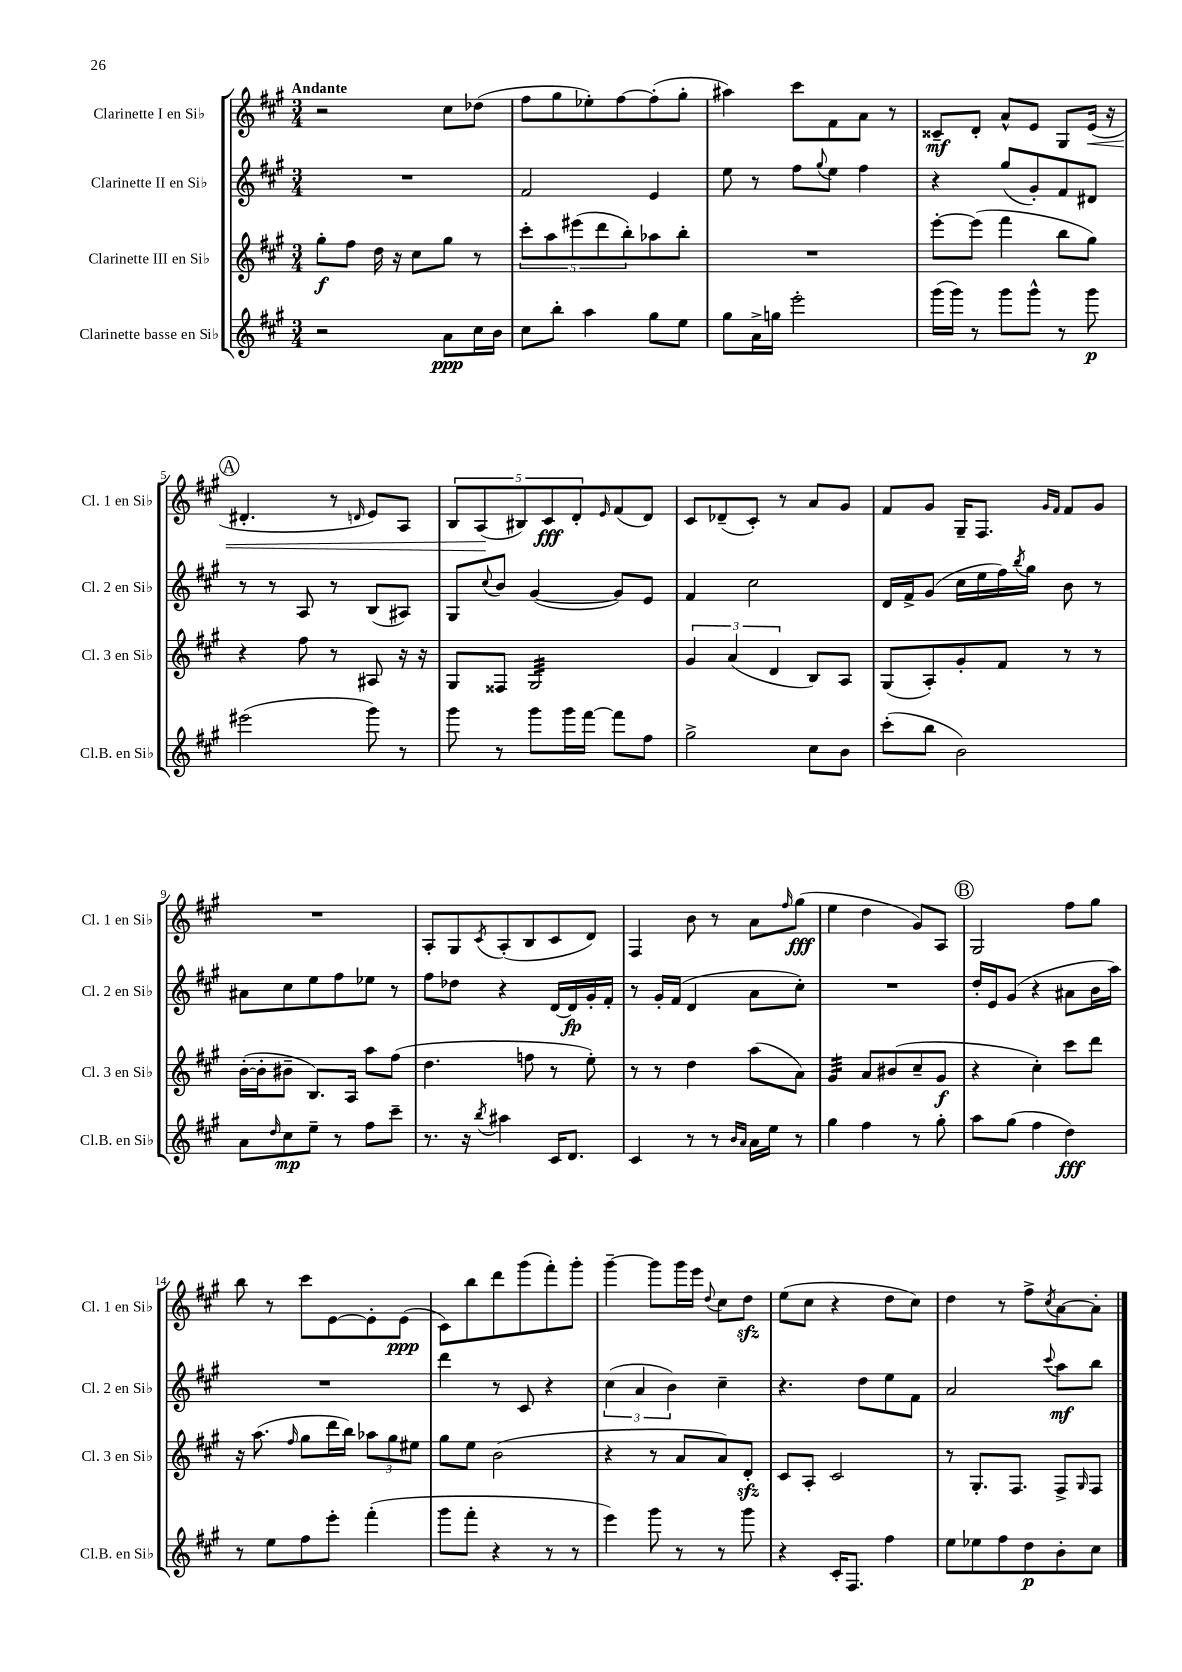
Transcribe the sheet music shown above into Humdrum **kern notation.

**kern	**dynam	**kern	**dynam	**kern	**dynam	**kern	**dynam
*part4	*part4	*part3	*part3	*part2	*part2	*part1	*part1
*staff4	*staff4	*staff3	*staff3	*staff2	*staff2	*staff1	*staff1
*I"Clarinette basse en Si♭	*	*I"Clarinette III en Si♭	*	*I"Clarinette II en Si♭	*	*I"Clarinette I en Si♭	*
*I'Cl.B. en Si♭	*	*I'Cl. 3 en Si♭	*	*I'Cl. 2 en Si♭	*	*I'Cl. 1 en Si♭	*
*clefG2	*	*clefG2	*	*clefG2	*	*clefG2	*
*k[f#c#g#]	*	*k[f#c#g#]	*	*k[f#c#g#]	*	*k[f#c#g#]	*
*M3/4	*	*M3/4	*	*M3/4	*	*M3/4	*
=1	=1	=1	=1	=1	=1	=1	=1
!	!	!	!	!	!	!LO:TX:a:B:t=Andante	!
2r	.	8gg#'\L	f	2.r	.	2r	.
.	.	8ff#\J	.	.	.	.	.
.	.	16dd\	.	.	.	.	.
.	.	16r	.	.	.	.	.
.	.	8cc#\L	.	.	.	.	.
8a\L	ppp	8gg#\J	.	.	.	8cc#\L	.
16cc#\L	.	8r	.	.	.	(8dd-X\J	.
16b\JJ	.	.	.	.	.	.	.
=2	=2	=2	=2	=2	=2	=2	=2
8cc#\L	.	10ccc#'\L	.	2f#/	.	8ff#\L	.
.	.	10aa\	.	.	.	.	.
8bb'\J	.	.	.	.	.	8gg#\	.
.	.	(10eee#X\	.	.	.	.	.
4aa\	.	.	.	.	.	8ee-X'\)	.
.	.	10ddd\	.	.	.	.	.
.	.	.	.	.	.	[8ff#\	.
.	.	10bb'\)	.	.	.	.	.
8gg#\L	.	8aa-X\	.	4e/	.	(8ff#'\]	.
8ee\J	.	8bb'\J	.	.	.	8gg#'\J	.
=3	=3	=3	=3	=3	=3	=3	=3
8gg#\L	.	2.r	.	8ee\	.	4aa#X\)	.
16a^\L	.	.	.	8r	.	.	.
16ggn\JJ	.	.	.	.	.	.	.
2eee'\	.	.	.	8ff#\L	.	8ccc#\L	.
.	.	.	.	8qqgg#/	.	.	.
.	.	.	.	8ee\J	.	8f#\	.
.	.	.	.	4ff#\	.	8a\J	.
.	.	.	.	.	.	8r	.
=4	=4	=4	=4	=4	=4	=4	=4
(16ggg#\LL	.	[8eee'\L	.	4r	.	8c##X~/L	mf
16ggg#\JJ)	.	.	.	.	.	.	.
8r	.	(8eee\J]	.	.	.	8d'/J	.
8ggg#\L	.	4fff#\	.	(8gg#/L	.	8a^^/L	.
8ggg#^^\J	.	.	.	8g#'/)	.	8e/J	.
8r	.	8bb\L	.	8f#/	.	8G#/L	.
!	!	!	!	!	!	!	!LO:HP:b
8ggg#\	p	8gg#\J)	.	8d#X/J	.	(16e/Jk	<
.	.	.	.	.	.	16r	.
!!LO:LB:g=z
!!LO:REH:place=s1:t=A
=5	=5	=5	=5	=5	=5	=5	=5
(2eee#X\	.	4r	.	8r	.	4.d#X'/	.
.	.	.	.	8r	.	.	.
.	.	8ff#\	.	8A/	.	.	.
.	.	8r	.	8r	.	8r	.
.	.	.	.	.	.	16qqdn/	.
8ggg#\)	.	8A#X/	.	(8B/L	.	8e/L)	.
8r	.	16r	.	8A#X/J)	.	8A/J	.
.	.	16r	.	.	.	.	.
=6	=6	=6	=6	=6	=6	=6	=6
8ggg#\	.	8G#/L	.	8G#/L	.	10B/L	.
.	.	.	.	.	.	(10A/	.
.	.	.	.	8qqcc#/	.	.	.
8r	.	8F##X/J	.	8b/J	.	.	.
.	.	.	.	.	.	10B#X/)	[
*	*	*tremolo	*	*	*	*	*
8ggg#\L	.	32G#/LLL	.	([4g#/	.	.	.
.	.	32G#/	.	.	.	.	.
.	.	.	.	.	.	10c#/	fff
.	.	32G#/	.	.	.	.	.
.	.	32G#/	.	.	.	.	.
16ggg#\L	.	32G#/	.	.	.	.	.
.	.	.	.	.	.	10d'/	.
.	.	32G#/	.	.	.	.	.
[16fff#\JJ	.	32G#/	.	.	.	.	.
.	.	32G#/	.	.	.	.	.
.	.	.	.	.	.	16qqe/	.
8fff#\L]	.	32G#/	.	8g#/L])	.	(8f#/	.
.	.	32G#/	.	.	.	.	.
.	.	32G#/	.	.	.	.	.
.	.	32G#/	.	.	.	.	.
8ff#\J	.	32G#/	.	8e/J	.	8d/J)	.
.	.	32G#/	.	.	.	.	.
.	.	32G#/	.	.	.	.	.
.	.	32G#/JJJ	.	.	.	.	.
*	*	*Xtremolo	*	*	*	*	*
=7	=7	=7	=7	=7	=7	=7	=7
2gg#^\	.	6g#/	.	4f#/	.	8c#/L	.
.	.	.	.	.	.	(8d-X~/	.
.	.	(6a/	.	.	.	.	.
.	.	.	.	2cc#\	.	8c#'/J)	.
.	.	6d/	.	.	.	.	.
.	.	.	.	.	.	8r	.
8cc#\L	.	8B/L)	.	.	.	8a/L	.
8b\J	.	8A/J	.	.	.	8g#/J	.
=8	=8	=8	=8	=8	=8	=8	=8
(8ccc#'\L	.	(8G#/L	.	16d/LL	.	8f#/L	.
.	.	.	.	16f#^/J	.	.	.
8bb\J	.	8A'/)	.	(8g#/J	.	8g#/J	.
2b\)	.	8g#'/	.	16cc#\LL	.	16G#~/KL	.
.	.	.	.	16ee\	.	8.F#/J	.
.	.	8f#/J	.	16ff#\)	.	.	.
.	.	.	.	8qbb/	.	.	.
.	.	.	.	16gg#\JJ	.	.	.
.	.	.	.	.	.	16qqg#/LL	.
.	.	.	.	.	.	16qqf#/JJ	.
.	.	8r	.	8b\	.	8f#/L	.
.	.	8r	.	8r	.	8g#/J	.
!!LO:LB:g=z
=9	=9	=9	=9	=9	=9	=9	=9
8a\L	.	([16b'\LL	.	8a#X\L	.	2.r	.
.	.	16b'\J]	.	.	.	.	.
16qqdd/	.	.	.	.	.	.	.
8cc#\	mp	8b#X~\J	.	8cc#\	.	.	.
8ee~\J	.	8.B/L)	.	8ee\	.	.	.
8r	.	.	.	8ff#\	.	.	.
.	.	16A/Jk	.	.	.	.	.
8ff#\L	.	8aa\L	.	8ee-X\J	.	.	.
8ccc#~\J	.	(8ff#\J	.	8r	.	.	.
=10	=10	=10	=10	=10	=10	=10	=10
8.r	.	4.dd\	.	8ff#\L	.	8A'/L	.
.	.	.	.	8dd-X\J	.	8G#/	.
16r	.	.	.	.	.	.	.
8qbb/	.	.	.	.	.	8qc#/	.
4aa#X\	.	.	.	4r	.	(8A'/	.
.	.	8ffn\	.	.	.	8B/	.
16c#/KL	.	8r	.	[16d/LL	.	8c#/	.
8.d/J	.	.	.	16d/]	fp	.	.
.	.	8ee'\)	.	16g#'/	.	8d/J)	.
.	.	.	.	16f#'/JJ	.	.	.
=11	=11	=11	=11	=11	=11	=11	=11
4c#/	.	8r	.	8r	.	4F#/	.
.	.	8r	.	16g#'/LL	.	.	.
.	.	.	.	(16f#/JJ	.	.	.
8r	.	4dd\	.	4d/	.	8b\	.
8r	.	.	.	.	.	8r	.
16qqb/LL	.	.	.	.	.	.	.
16qqa/JJ	.	.	.	.	.	.	.
16a\LL	.	(8aa\L	.	8a\L	.	8a\L	.
16ee\JJ	.	.	.	.	.	.	.
.	.	.	.	.	.	16qqff#/	.
8r	.	8a\J)	.	8cc#'\J)	.	(8gg#\J	fff
=12	=12	=12	=12	=12	=12	=12	=12
*	*	*tremolo	*	*	*	*	*
4gg#\	.	32g#/LLL	.	2.r	.	4ee\	.
.	.	32g#/	.	.	.	.	.
.	.	32g#/	.	.	.	.	.
.	.	32g#/	.	.	.	.	.
.	.	32g#/	.	.	.	.	.
.	.	32g#/	.	.	.	.	.
.	.	32g#/	.	.	.	.	.
.	.	32g#/JJJ	.	.	.	.	.
*	*	*Xtremolo	*	*	*	*	*
4ff#\	.	8a/L	.	.	.	4dd\	.
.	.	(8b#X/	.	.	.	.	.
8r	.	8cc#~/	.	.	.	8g#/L)	.
8gg#'\	.	8g#/J	f	.	.	8A/J	.
!!LO:REH:place=s1:t=B
=13	=13	=13	=13	=13	=13	=13	=13
8aa\L	.	4r	.	16dd'/LL	.	2G#/	.
.	.	.	.	16e/J	.	.	.
(8gg#\J	.	.	.	(8g#/J	.	.	.
4ff#\	.	4cc#'\)	.	4r	.	.	.
4dd\)	fff	8ccc#\L	.	8a#X\L	.	8ff#\L	.
.	.	8ddd\J	.	16b\L	.	8gg#\J	.
.	.	.	.	16aa\JJ)	.	.	.
!!LO:LB:g=z
=14	=14	=14	=14	=14	=14	=14	=14
8r	.	16r	.	2.r	.	8bb\	.
.	.	(8.aa\	.	.	.	.	.
8ee\L	.	.	.	.	.	8r	.
.	.	16qqff#/	.	.	.	.	.
8ff#\	.	8gg#\L	.	.	.	8ccc#\L	.
8eee'\J	.	16ddd\L	.	.	.	[8e\	.
.	.	16bb\JJ)	.	.	.	.	.
(4fff#'\	.	12aa-X\L	.	.	.	8e'\]	.
.	.	12gg#\	.	.	.	.	.
.	.	.	.	.	.	(8e\J	ppp
.	.	12ee#X\J	.	.	.	.	.
=15	=15	=15	=15	=15	=15	=15	=15
8ggg#\L	.	8gg#\L	.	4ddd\	.	8c#\L)	.
8fff#'\J	.	8ee\J	.	.	.	8bb\	.
4r	.	(2b\	.	8r	.	8ddd\	.
.	.	.	.	8c#/	.	(8ggg#\	.
8r	.	.	.	4r	.	8fff#'\)	.
8r	.	.	.	.	.	8ggg#'\J	.
=16	=16	=16	=16	=16	=16	=16	=16
4eee\)	.	4r	.	(6cc#\	.	[4ggg#~\	.
.	.	.	.	6a/	.	.	.
8ggg#\	.	8r	.	.	.	8ggg#\L]	.
.	.	.	.	6b\)	.	.	.
8r	.	8a/L	.	.	.	16ggg#\L	.
.	.	.	.	.	.	16eee\JJ	.
.	.	.	.	.	.	8qqdd/	.
8r	.	8a/)	.	4cc#~\	.	8cc#\L	.
8ggg#\	.	8dzz'/J	.	.	.	8ddzz\J	.
=17	=17	=17	=17	=17	=17	=17	=17
4r	.	8c#/L	.	4.r	.	(8ee\L	.
.	.	8A'/J	.	.	.	8cc#\J	.
16c#'/KL	.	2c#/	.	.	.	4r	.
8.F#/J	.	.	.	.	.	.	.
.	.	.	.	8dd\L	.	.	.
4ff#\	.	.	.	8ee\	.	8dd\L	.
.	.	.	.	8f#\J	.	8cc#\J)	.
=18	=18	=18	=18	=18	=18	=18	=18
8ee\L	.	8r	.	2a/	.	4dd\	.
8ee-X\	.	8.G#'/L	.	.	.	.	.
8ff#\	.	.	.	.	.	8r	.
.	.	8.F#/J	.	.	.	.	.
8dd\	p	.	.	.	.	8ff#^\L	.
.	.	.	.	8qqccc#/	.	8qcc#/	.
8b'\	.	8F#^/L	.	8aa\L	mf	[8a\	.
.	.	16qqG#/	.	.	.	.	.
8cc#\J	.	8F#/J	.	8bb\J	.	8a'\J]	.
==	==	==	==	==	==	==	==
*-	*-	*-	*-	*-	*-	*-	*-
